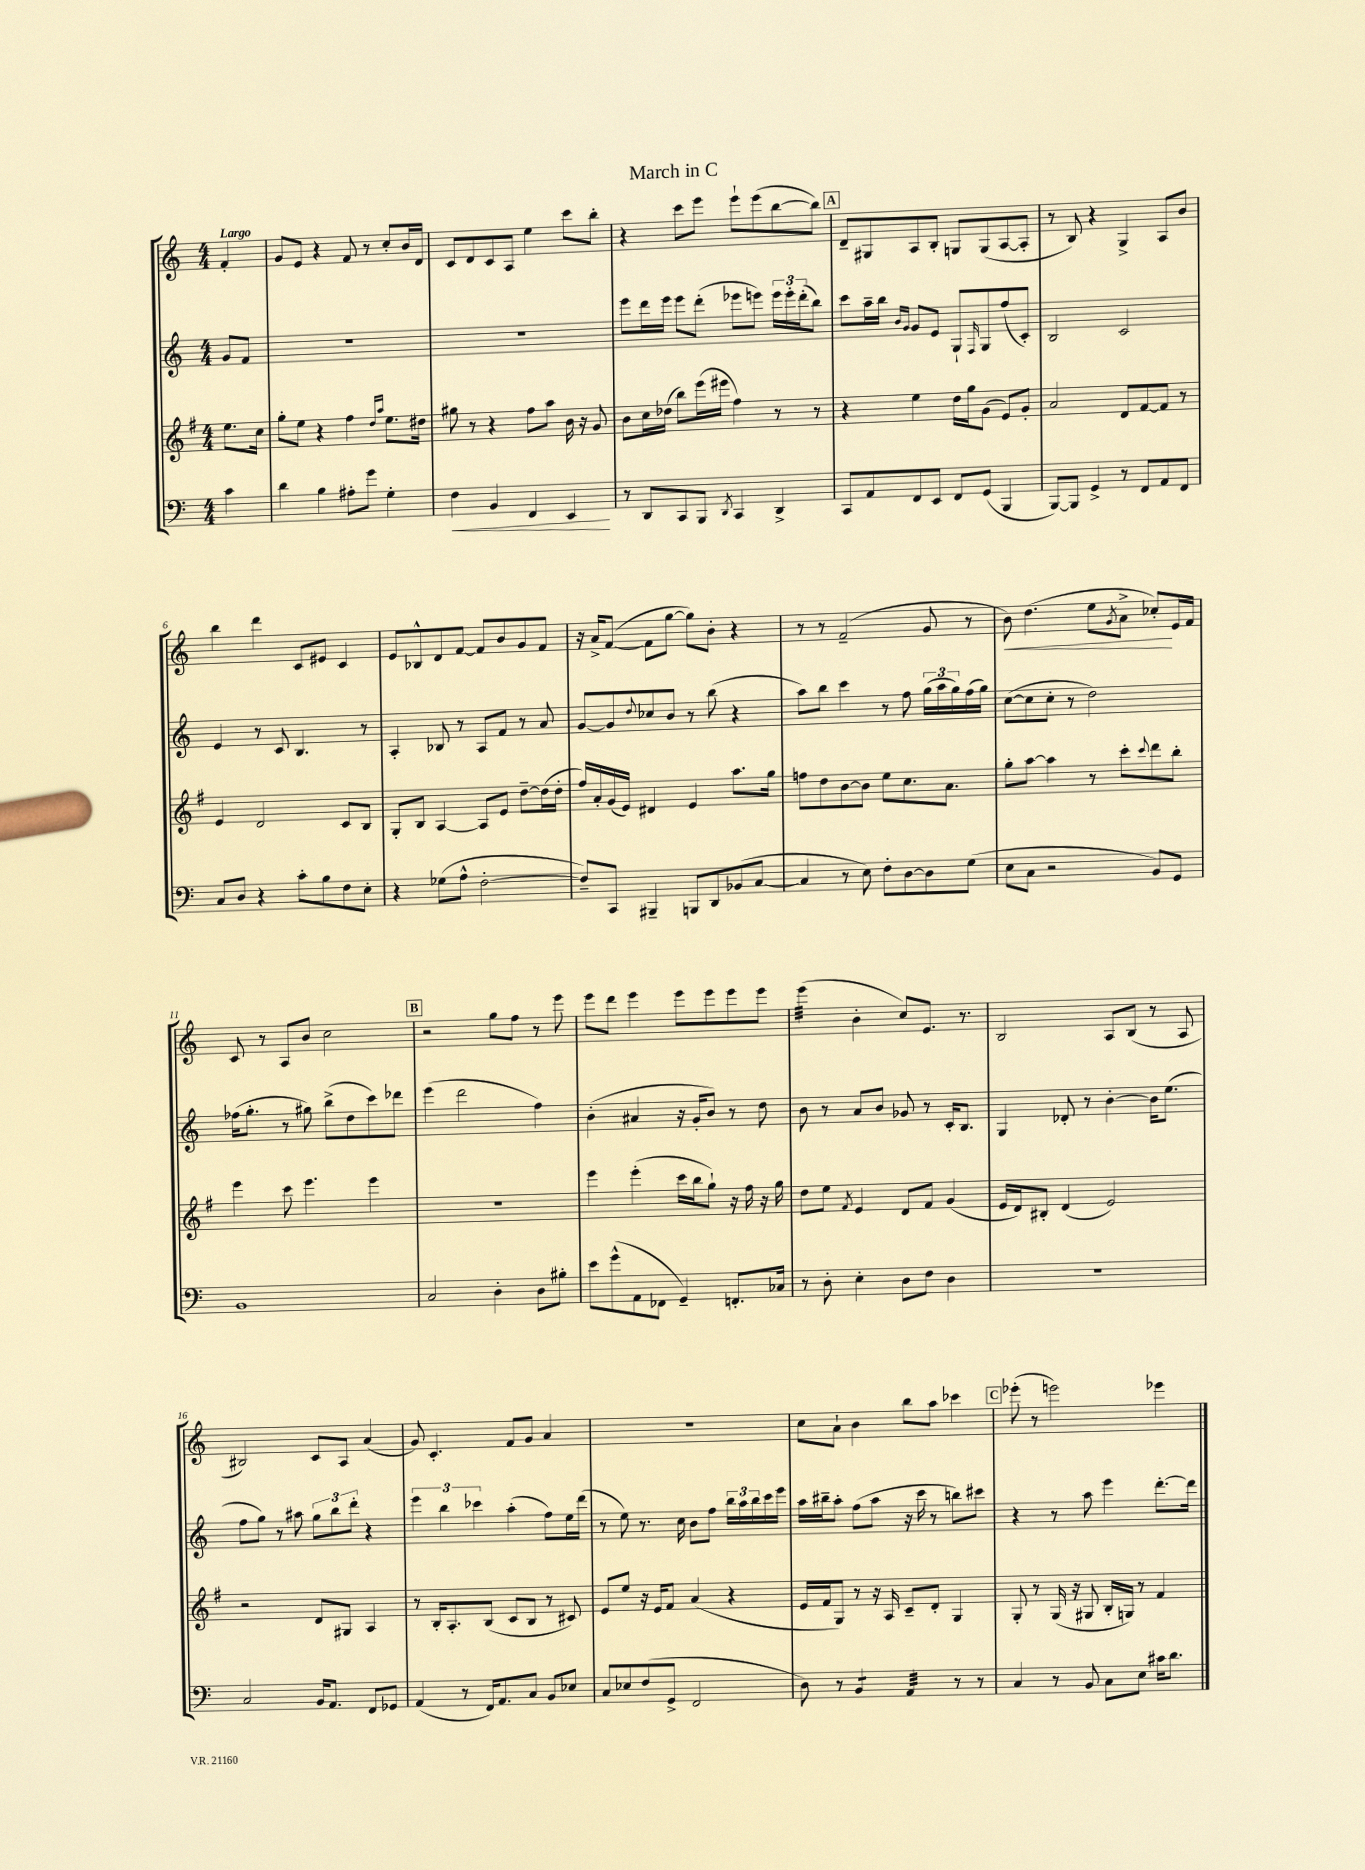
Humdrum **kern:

**kern	**kern	**kern	**kern
*staff4	*staff3	*staff2	*staff1
*clefF4	*clefG2	*clefG2	*clefG2
*k[]	*k[f#]	*k[]	*k[]
*M4/4	*M4/4	*M4/4	*M4/4
4c	8.ee	8g	4f'
.	.	8f	.
.	16cc	.	.
=	=	=	=
4d	8gg'	1r	8g
.	8ee	.	8e
4B	4r	.	4r
8A#'	4ff#	.	8f
8g	.	.	8r
.	16qqdd	.	.
.	16qqaa	.	.
4G'	8.ee	.	8cc'
.	.	.	16b
.	16dd#	.	16d
=	=	=	=
4F	8gg#	1r	8c
.	8r	.	8d
4BB	4r	.	8c
.	.	.	8A
4FF	8ff#	.	4ee
.	8aa	.	.
4EE	16b	.	8ccc
.	16r	.	.
.	8g	.	8bb'
=	=	=	=
8r	8b	8eee	4r
8DD	16cc	16ddd	.
.	(16dd-	16eee	.
8CC	8bb)	8eee	8ccc
8BBB	(16eee	(8ddd'	8eee
.	16eee#	.	.
8qDD	.	.	.
4CC	4ff#)	8eee-	8eee`
.	.	8eee)	(8eee
4DD^	8r	24eee	[8bb
.	.	24eee'	.
.	.	(24ddd'	.
.	8r	8bb)	8bb])
=	=	=	=
8CC	4r	8ccc	8d~
8AA	.	16aa~	8G#
.	.	16bb	.
.	.	16qqb	.
.	.	16qqg	.
8FF	4ee	8g	8A
8EE	.	8e	8B'
8FF	16dd	8G`	8G
.	16gg	.	.
.	.	16qqF	.
(8GG	(8g	8G	(8G
4BBB	8e)	(8ff	[8A
.	8g'	8c')	8A']
=	=	=	=
[8BBB)	2a	2B	8r
8BBB]	.	.	8B)
4GG^	.	.	4r
8r	8d	2c	4G^
8FF	[8f#	.	.
8AA	8f#]	.	8A
8FF	8r	.	8b
=	=	=	=
8C	4e	4e	4bb
8D	.	.	.
4r	2d	8r	4ddd
.	.	8c	.
8c'	.	4.B	8c
8B	.	.	8e#
8F	8c	.	4c
8E'	8B	8r	.
=	=	=	=
4r	8G'	4A'	8e
.	8B	.	8B-^^
(8G-	[4A	8B-	8d
8A^^	.	8r	[8f
[2F'	8A]	8A	8f]
.	8e	8f	8b
.	[8dd~	8r	8g
.	(16dd]	8a	8f
.	16dd'	.	.
=	=	=	=
8F~])	16ff#)	[8g	16r
.	16a'	.	16a^
8CC	(16g	8g]	([8f
.	16e)	.	.
.	.	8qqdd	.
4BBB#~	4d#	8cc-	8f]
.	.	8b	[8gg
8BBB	4e	8r	8gg])
8DD	.	(8bb	8b'
(8BB-	8.aa	4r	4r
[8C	.	.	.
.	16gg	.	.
=	=	=	=
4C]	8ff	8aa)	8r
.	8dd	8bb	8r
8r	[8b	4ccc	(2f~
8E)	8b]	.	.
8F'	8ee	8r	.
[8D	8.cc	8ff	.
8D]	.	(24gg	8g
.	.	24aa	.
.	8.a	.	.
.	.	24gg)	.
(8G	.	(16ff	8r
.	.	16gg)	.
=	=	=	=
8E	8gg'	([8cc	8b)
8C	[8aa	8cc]	(4.dd
2r	4aa]	8cc'	.
.	.	8r	.
.	8r	2dd)	8ee
.	.	.	8qg
.	8ccc'	.	8a^
.	8qqccc	.	.
8BB)	8ddd	.	8cc-')
8GG	8bb'	.	16e
.	.	.	16f
=	=	=	=
1BB	4eee	(16ff-	8c
.	.	8.gg'	.
.	.	.	8r
.	8ccc	8r	8A
.	4.eee	8gg#)	8b
.	.	(8bb^	2cc
.	.	8dd	.
.	4eee	8ccc)	.
.	.	8ddd-	.
=	=	=	=
2C	1r	(4eee	2r
.	.	2ddd	.
4D'	.	.	8gg
.	.	.	8ff
8D	.	4ff)	8r
8B#'	.	.	8eee
=	=	=	=
8e	4eee	(4b'	8eee
(8g^^	.	.	8ddd
8AA	(4eee'	4a#	4eee
8FF-	.	.	.
4GG~)	16ccc	16r	8eee
.	16bb	16g'	.
.	8gg`)	8b)	8eee
8.FF'	16r	8r	8eee
.	16ff#	.	.
.	16r	8dd	8eee
16C-	16gg	.	.
=	=	=	=
8r	8dd	8b	(4eee
8D'	8ee	8r	.
.	8qf#	.	.
4E'	4e	8a	4b'
.	.	8b	.
8D	8d	8g-	8cc)
8F	8f#	8r	8.e
4D	(4g	16c'	.
.	.	8.B	8.r
=	=	=	=
1r	16e	4G	2B
.	16d)	.	.
.	8B#'	.	.
.	(4d	8d-'	.
.	.	8r	.
.	2e)	[4b'	8A
.	.	.	(8B
.	.	16b]	8r
.	.	(8.ee	.
.	.	.	8A
=	=	=	=
2C	2r	8ff	2B#)
.	.	8gg)	.
.	.	8r	.
.	.	8aa#	.
16BB	8d	12gg	8c
8.AA	.	.	.
.	.	12bb	.
.	8G#	.	8A
.	.	12ddd'	.
8FF	4A	4r	(4a
8GG-	.	.	.
=	=	=	=
(4AA	8r	6eee	8g)
.	16B'	.	4.c'
.	.	6bb	.
.	8.A'	.	.
8r	.	.	.
.	.	6ccc-	.
16FF)	(8B	.	.
8.AA	.	.	.
.	8c	(4aa'	8f
8C	8B	.	8g
8BB	8r	8ff)	4a
8E-	8c#)	16ee	.
.	.	(16ddd	.
=	=	=	=
8C	8e	8r	1r
8E-	8ee	8ee)	.
(8F	16r	8.r	.
.	16e	.	.
8GG^	8f#	.	.
.	.	16cc	.
2FF	(4a	8b	.
.	.	8ff	.
.	4r	24bb	.
.	.	24aa	.
.	.	24bb	.
.	.	16ccc	.
.	.	16eee	.
=	=	=	=
8D)	16e	16aa	8cc
.	16f#	16bb#~	.
8r	8G)	8aa'	8a`
4BB	8r	(8ff	4b
.	16r	8aa	.
.	16A	.	.
4AA	8c~	16r	8bb
.	.	16ccc	.
.	8d'	8r	8aa
8r	4G	8bb)	4ccc-
8r	.	8ccc#	.
=	=	=	=
4C	8G'	4r	(8eee-'
.	8r	.	8r
8r	(16G	8r	2eee)
.	16r	.	.
8BB	8G#	8aa	.
8C	16B'	4eee	.
.	16G)	.	.
8E	8r	.	.
16c#	4f#	[8.ddd'	4eee-
8.d	.	.	.
.	.	16ddd]	.
==	==	==	==
*-	*-	*-	*-
